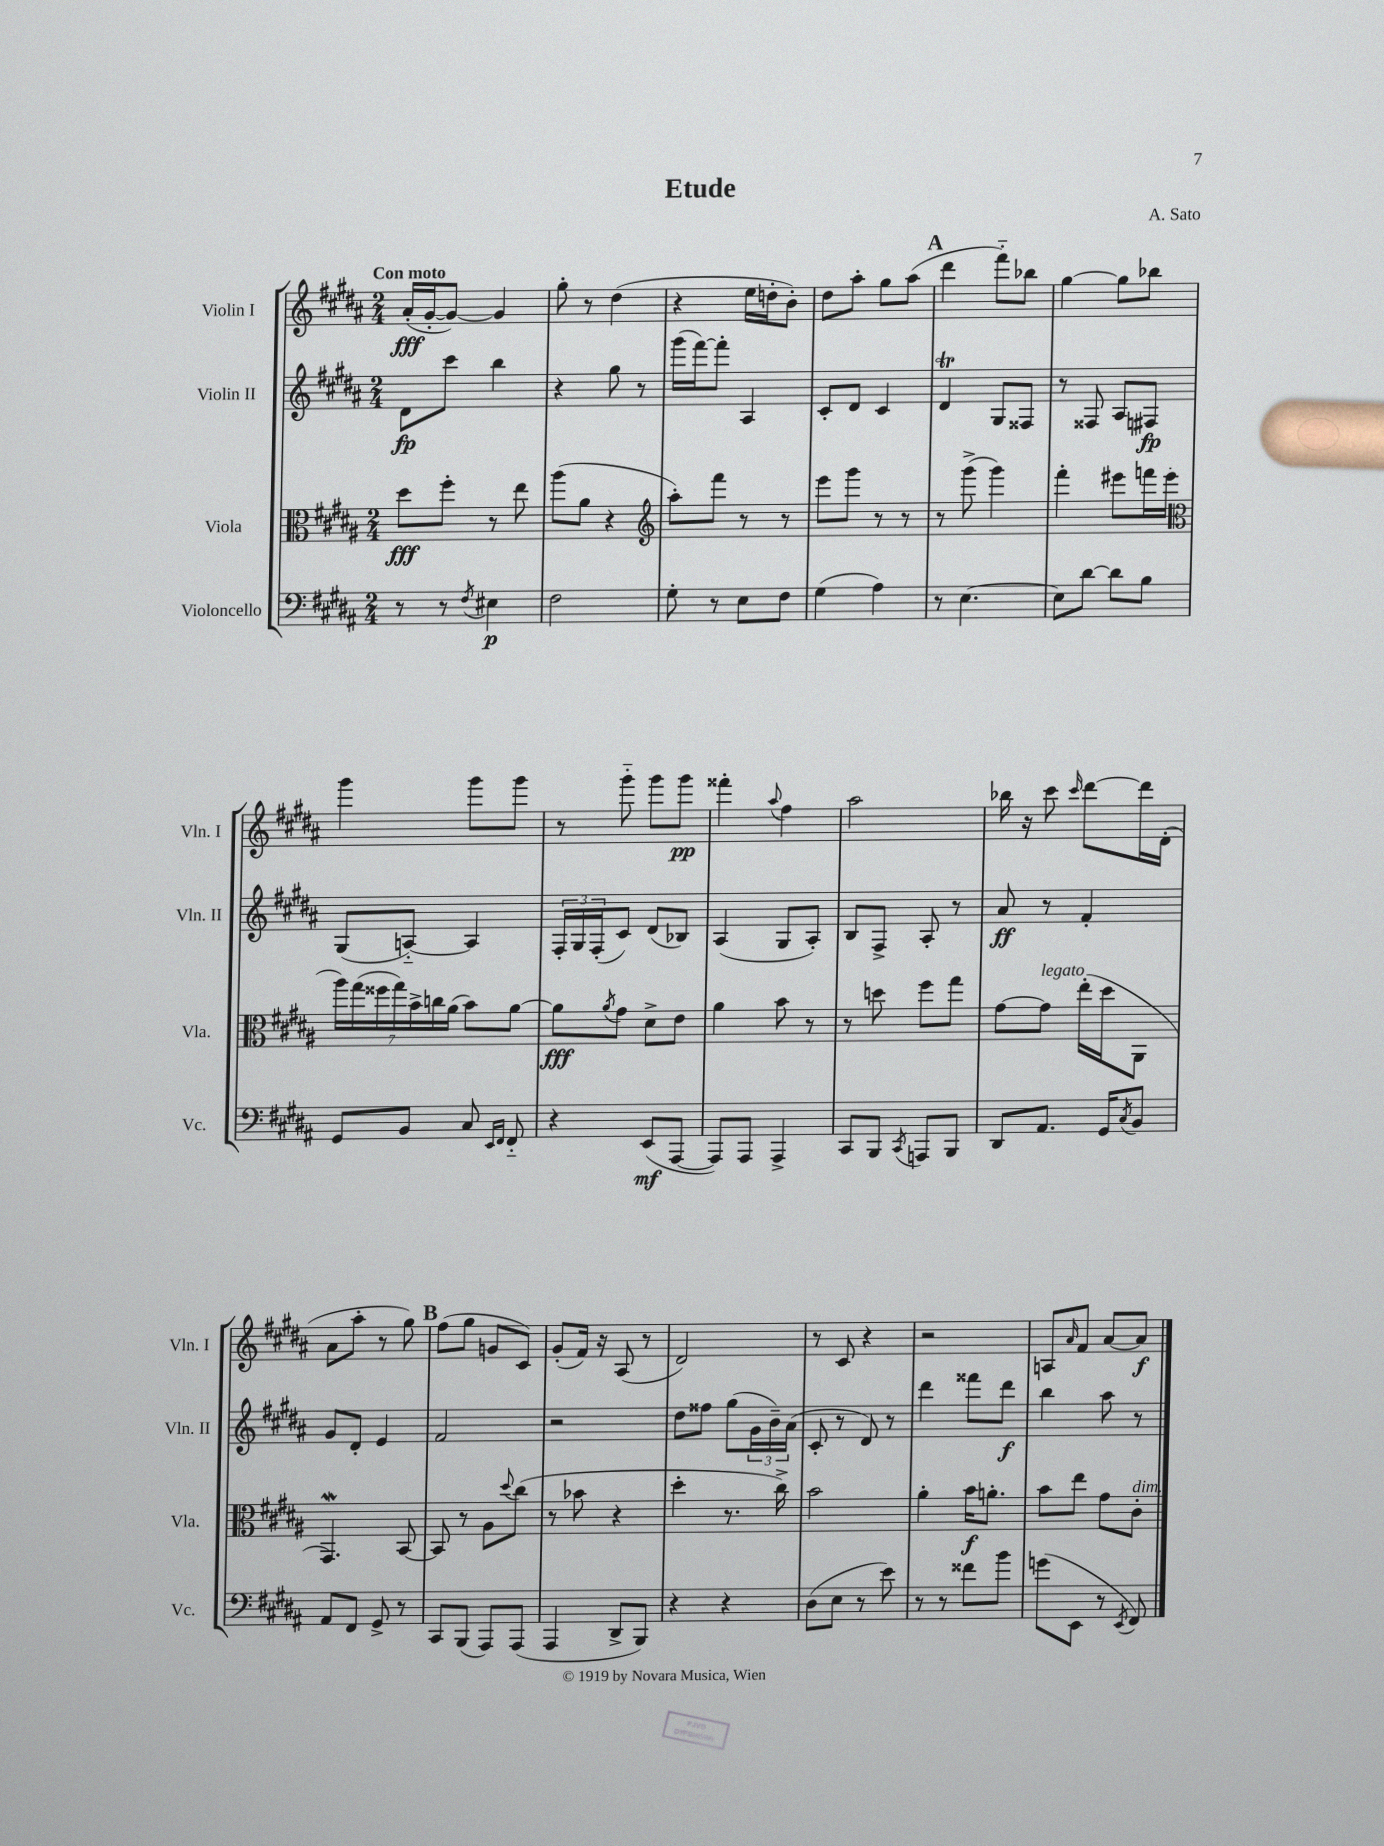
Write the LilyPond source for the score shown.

\header { title = "Etude" composer = "A. Sato" }
<<
\new StaffGroup <<
\new Staff = "s0" \with { instrumentName = "Violin I" shortInstrumentName = "Vln. I" } {
    \clef treble \key b \major \numericTimeSignature \time 2/4 \tempo "Con moto"
    ais'16-.\fff( gis'16~-. gis'8~) gis'4 |
    gis''8-. r8 dis''4( |
    r4 e''16 d''16-. b'8-.) |
    dis''8 ais''8-. gis''8 ais''8( |
    \mark \markup { \bold "A" } dis'''4 fis'''8-_) bes''8 |
    gis''4~ gis''8 bes''8 |
    gis'''4 gis'''8 gis'''8 |
    r8 gis'''8-_ gis'''8 gis'''8\pp |
    fisis'''4-. \appoggiatura { ais''8 } fis''4 |
    ais''2 |
    bes''16 r16 cis'''8 \grace { cis'''16 } dis'''8~ dis'''16 dis'16-.( |
    ais'8 ais''8-. r8 gis''8) |
    \mark \markup { \bold "B" } fis''8( gis''8 g'8 cis'8) |
    gis'8-.( fis'16) r16 ais8( r8 |
    dis'2) |
    r8 cis'8 r4 |
    r2 |
    a8 \grace { ais'16 } fis'8 ais'8~ ais'8\f \bar "|." |
}
\new Staff = "s1" \with { instrumentName = "Violin II" shortInstrumentName = "Vln. II" } {
    \clef treble \key b \major \numericTimeSignature \time 2/4
    dis'8\fp cis'''8 b''4 |
    r4 gis''8 r8 |
    gis'''16( fis'''16~) fis'''8-. ais4 |
    cis'8-. dis'8 cis'4 |
    \mark \markup { \bold "A" } dis'4\trill gis8 fisis8 |
    r8 fisis8 ais8 fis8\fp |
    gis8( a8~-_) a4 |
    \tuplet 3/2 { fis16-. gis16 fis16-.( } cis'8) dis'8( bes8) |
    ais4( gis8 ais8-.) |
    b8 fis8-> ais8-. r8 |
    ais'8\ff r8 fis'4-. |
    gis'8 dis'8-. e'4 |
    \mark \markup { \bold "B" } fis'2 |
    r2 |
    dis''8 fisis''8 gis''8( \tuplet 3/2 { gis'16 b'16--) ais'16( } |
    cis'8-. r8 dis'8) r8 |
    dis'''4 fisis'''8 dis'''8\f |
    b''4 ais''8 r8 \bar "|." |
}
\new Staff = "s2" \with { instrumentName = "Viola" shortInstrumentName = "Vla." } {
    \clef alto \key b \major \numericTimeSignature \time 2/4
    dis''8\fff fis''8-. r8 e''8 |
    ais''8( ais'8 r4 |
    \clef treble ais''8-.) fis'''8 r8 r8 |
    e'''8 gis'''8 r8 r8 |
    \mark \markup { \bold "A" } r8 gis'''8->( gis'''4) |
    fis'''4-. eis'''8 f'''16 eis'''16( |
    \clef alto \tuplet 7/4 { ais''16) gis''16( fisis''16 gis''16) b'16-> c''16 ais'16( } b'8) ais'8~ |
    ais'8\fff \acciaccatura { ais'8 } gis'8 dis'8-> e'8 |
    ais'4 b'8 r8 |
    r8 d''8 fis''8 gis''8 |
    gis'8~ gis'8^\markup { \italic "legato" } e''16-.( dis''16 ais,8 |
    gis,4.\mordent) b,8~ |
    \mark \markup { \bold "B" } b,8 r8 ais8 \appoggiatura { dis''8 } cis''8( |
    r8 bes'8 r4 |
    dis''4-. r8. cis''16->) |
    b'2 |
    ais'4-. b'16\f a'8.-. |
    b'8 e''8 gis'8 cis'8-.^\markup { \italic "dim." } \bar "|." |
}
\new Staff = "s3" \with { instrumentName = "Violoncello" shortInstrumentName = "Vc." } {
    \clef bass \key b \major \numericTimeSignature \time 2/4
    r8 r8 \acciaccatura { fis8 } eis4\p |
    fis2 |
    gis8-. r8 e8 fis8 |
    gis4( ais4) |
    \mark \markup { \bold "A" } r8 e4.~ |
    e8 dis'8~ dis'8 b8 |
    gis,8 b,8 cis8 \grace { e,16 fis,16 } fis,8-_ |
    r4 e,8\mf( ais,,8~ |
    ais,,8) ais,,8 ais,,4-> |
    cis,8 b,,8 \acciaccatura { cis,8 } a,,8 b,,8 |
    dis,8 ais,8. gis,16 \acciaccatura { cis8 } b,8 |
    ais,8 fis,8 gis,8-> r8 |
    \mark \markup { \bold "B" } cis,8 b,,8( ais,,8) ais,,8( |
    ais,,4 dis,8-> b,,8) |
    r4 r4 |
    dis8( e8 r8 e'8) |
    r8 r8 fisis'8 b'8 |
    g'8( e,8 r8 \acciaccatura { e,8 } fis,8) \bar "|." |
}
>>
>>
\layout { \context { \Score \remove "Bar_number_engraver" } }
